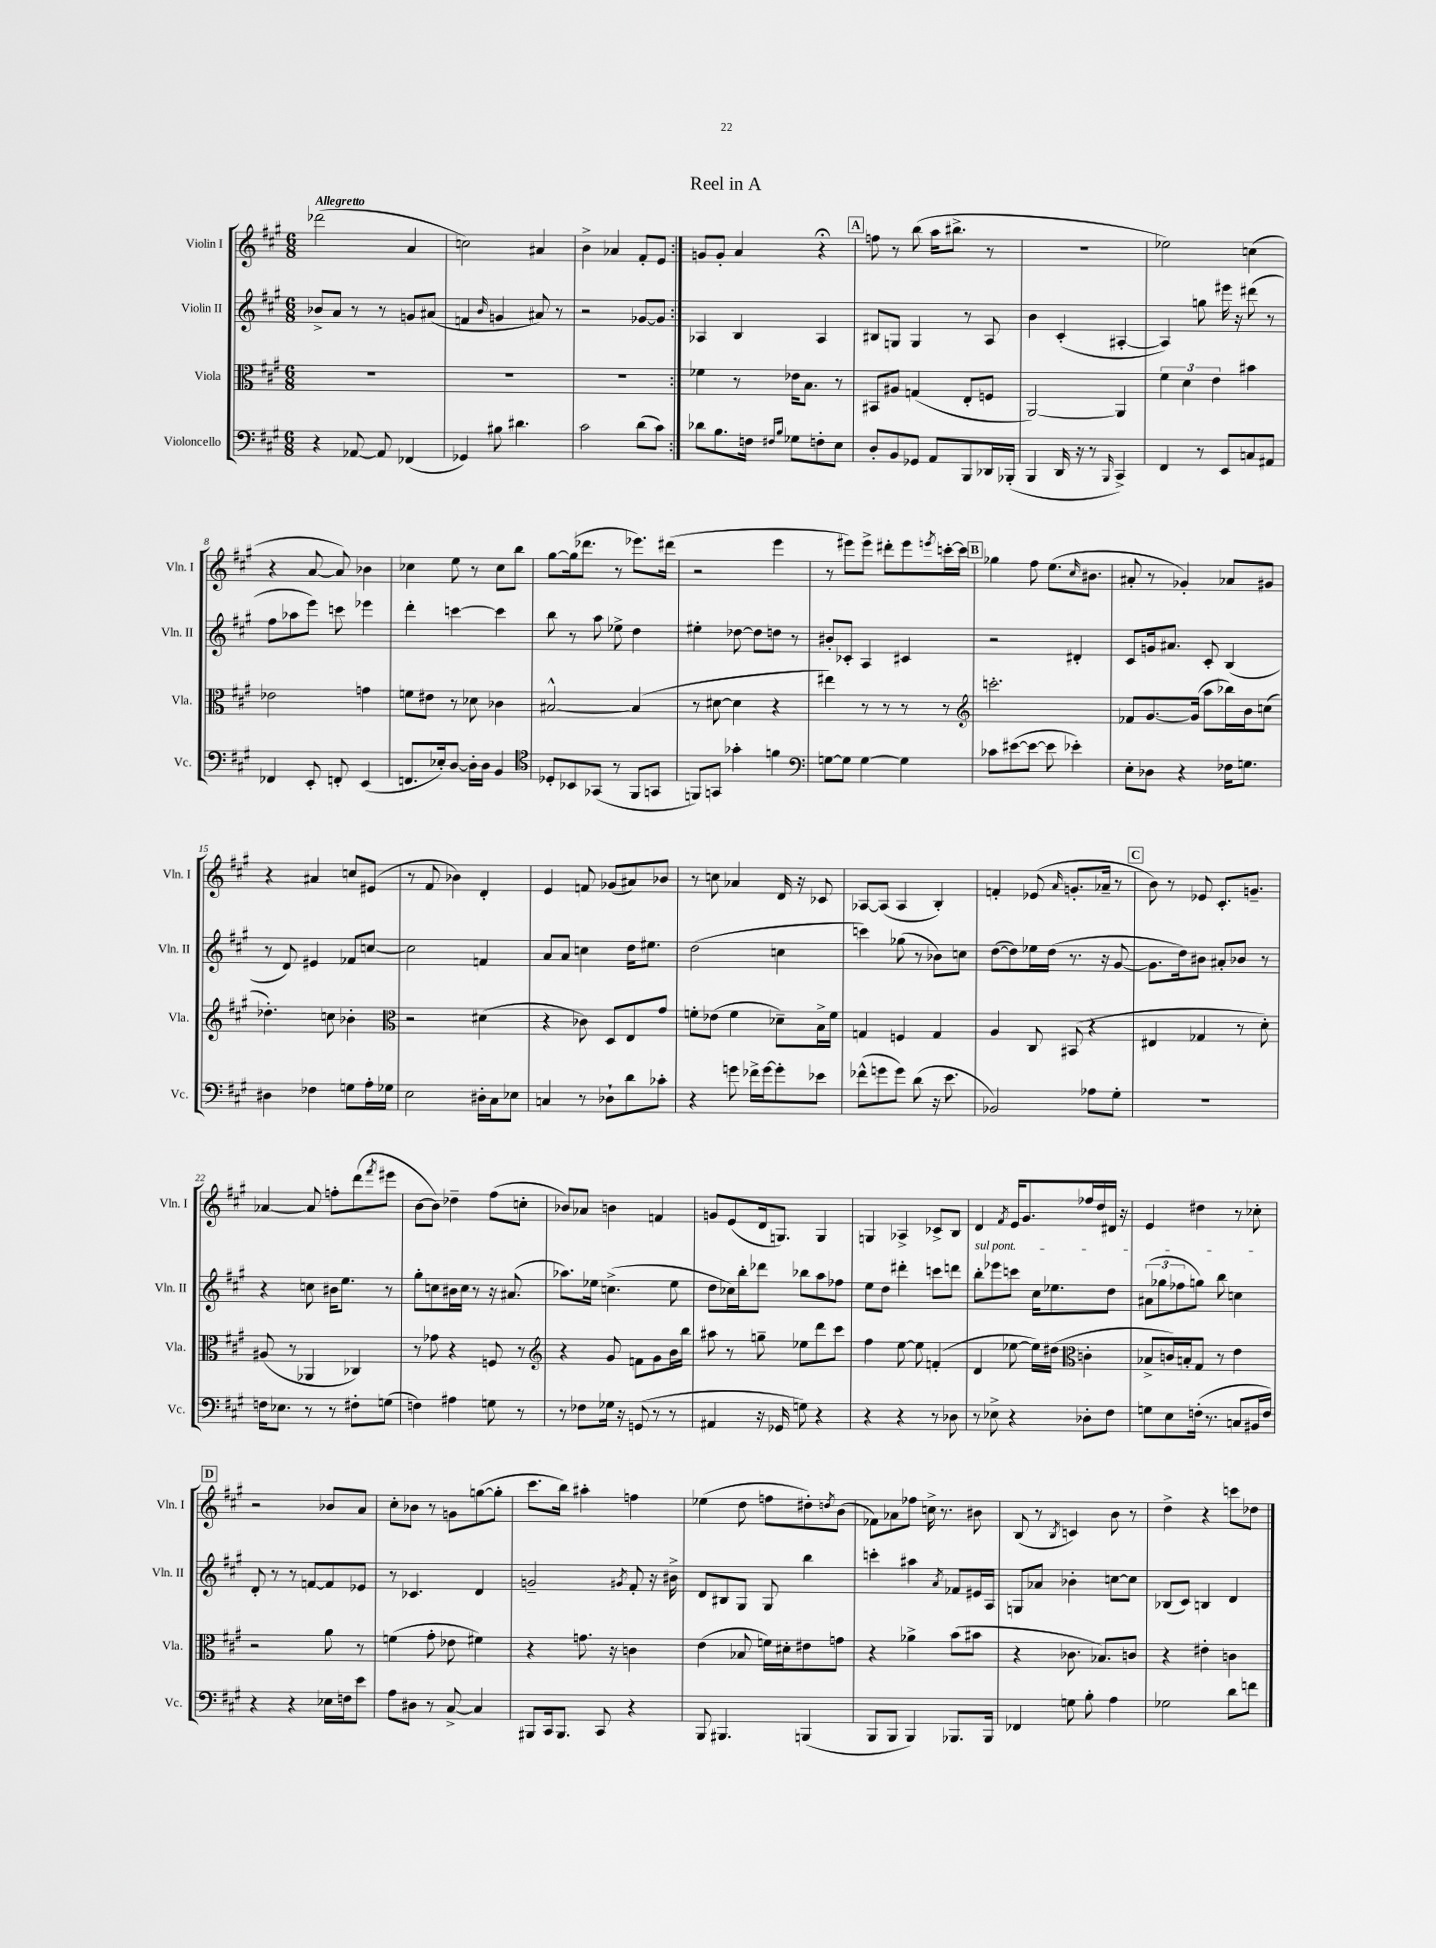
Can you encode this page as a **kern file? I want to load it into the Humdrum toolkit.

**kern	**kern	**kern	**kern
*staff4	*staff3	*staff2	*staff1
*clefF4	*clefC3	*clefG2	*clefG2
*k[f#c#g#]	*k[f#c#g#]	*k[f#c#g#]	*k[f#c#g#]
*M6/8	*M6/8	*M6/8	*M6/8
4r	2.r	8b-^	(2ddd-
.	.	8a	.
[8AA-	.	8r	.
8AA-]	.	8r	.
(4FF-	.	8g	4a
.	.	(8a#	.
=	=	=	=
4GG-)	2.r	4f	2cc)
.	.	16qqb	.
8B#	.	4g	.
4.d#	.	.	.
.	.	8a#)	4a#
.	.	8r	.
=	=	=	=
2c#	2.r	2r	4b^
.	.	.	4a-
(8d	.	[8g-	8f#'
8c#)	.	8g-]	8e
=:|!	=:|!	=:|!	=:|!
8d-	4f-	4A-	8g
8.B	.	.	8g'
.	8r	4B	4a
16F	.	.	.
16qqF#	.	.	.
16qqB	.	.	.
8G-	16e-	.	.
.	8.B	.	.
8F'	.	4A-	4r;
8E	8r	.	.
=	=	=	=
8D'	8BB#	8B#	8ff
8BB	8A#	8G	8r
8GG-	(4G	4G	(8bb
8AA	.	.	16aa
.	.	.	8.bb#^
8BBB	8E'	8r	.
16DD-	8F	8A	8r
(16BBB-'	.	.	.
=	=	=	=
4BBB	[2AA)	4b	2.r
16DD	.	(4c#'	.
16r	.	.	.
8r	.	.	.
16qqBBB	.	.	.
4CC#^)	4AA]	[4A#'	.
=	=	=	=
4FF#	6f#	4A#])	2ee-)
.	6d	.	.
8r	.	8gg	.
.	6e	.	.
8EE	.	16eee#	.
.	.	16r	.
8C	4b#	(8ddd#	(4cc
8AA#	.	8r	.
=	=	=	=
4FF-	2e-	8ff#	4r
.	.	8aa-	.
8EE'	.	8eee)	[8a
8FF'	.	8ccc	8a])
(4EE	4g	4eee-	4b-
=	=	=	=
8.FF	8f	4ddd'	4cc-
.	8e#	.	.
16E-')	.	.	.
[8D	8r	[4ccc	8ee
16D']	8d-	.	8r
16D	.	.	.
4BB	4c-	4ccc]	8cc-
.	.	.	8bb
=	=	=	=
*clefC4	*	*	*
8D-'	[2B#^^	8bb	[8gg#
8BB-	.	8r	(16gg#]
.	.	.	8.ddd-
(8GG-	.	8aa	.
8r	.	8ee-^	8r
8FF#	(4B#]	4dd	8.eee-)
8GG	.	.	.
.	.	.	(16ddd#
=	=	=	=
8FF)	8r	4ee#'	2r
8GG	[8d#	.	.
4g-'	4d#]	[8dd-	.
.	.	8dd-]	.
4f	4r	8dd	4eee
.	.	8r	.
=	=	=	=
*clefF4	*	*	*
[8G	4ee#)	8b#'	8r
8G]	.	8c-'	8eee#)
[4G	8r	4A	8eee#^
.	8r	.	8ddd#'
4G]	8r	4c#	8eee#
.	.	.	8qeee
.	8r	.	[16ccc'
.	.	.	16ccc]
=	=	=	=
*	*clefG2	*	*
8c-	2.ccc'	2r	4gg-
([8e#	.	.	.
8e#_	.	.	8ff#
8e#]	.	.	(8.ee
4e-')	.	4d#'	.
.	.	.	16qqcc#
.	.	.	8.b#
=	=	=	=
8E'	8f-	8c#	8a#'
8D-	[8.g#	16g	8r
.	.	8.a#	.
4r	.	.	4g-')
.	(16g#]	.	.
.	8aa	8c#'	.
16F-	16bb-)	(4B	8a-
8.G	16b	.	.
.	(8cc	.	8g#
=	=	=	=
4D#	4.dd-')	8r	4r
.	.	8d)	.
4F-	.	4e#	4a#
.	8cc	.	.
8G	4b-'	8f-	8cc
16A'	.	[8cc	(8e#
16G-	.	.	.
=	=	=	=
*	*clefC3	*	*
2E	2r	2cc]	8r
.	.	.	8f#
.	.	.	4b-)
16D#'	(4d#	4f	4d'
16C#	.	.	.
8E-	.	.	.
=	=	=	=
4C	4r	8a	4e
.	.	8a	.
8r	8c-)	4cc	8f
8D-`	8D	.	(8g-
8d	8E	16dd	8a#)
.	.	8.ee#	.
8c-'	8g#	.	8b-
=	=	=	=
4r	8f'	(2dd	8r
.	(8e-	.	8cc
8g	4f	.	4a-
16f-^	.	.	.
[16g	.	.	.
8g']	8d-~)	4cc	16d
.	.	.	16r
8e-	16B^	.	8c-
.	16f	.	.
=	=	=	=
(8f-^^	4G	4ccc)	[8A-
8g	.	.	(8A-]
8g)	4F	(8gg-	4A-
(8d	.	8r	.
16r	4G	8b-)	4B')
8.e	.	.	.
.	.	8cc	.
=	=	=	=
2BB-)	4A	([8dd	4f'
.	.	8dd])	.
.	8C#	16ee-	(8e-
.	.	(16dd	.
.	.	.	16qqa
.	(8BB#	8.r	8.g'
8A-	4r	.	.
.	.	16r	16a-~
8G#'	.	[8g#	8r
=	=	=	=
2.r	4E#	8.g#]	8b)
.	.	.	8r
.	.	16dd)	.
.	4G-	8b#	8e-
.	.	8a#'	8.c#'
.	8r	8b-	.
.	.	.	8.g~
.	8d')	8r	.
=	=	=	=
16F	(8A#	4r	[4a-
8.E-	.	.	.
.	8r	.	.
8r	4AA-	8cc	8a-]
8r	.	16b#	8ff'
.	.	8.ee	.
8F#'	4C-)	.	(8ddd
.	.	.	8qfff#
(8G	.	8r	8eee#
=	=	=	=
4F)	8r	8gg#'	[8b
.	8g-	8cc	8b])
4A#	4r	16b#	4dd-~
.	.	16cc	.
.	.	8r	.
8G	8F	16r	(8ff#
.	.	(8.a#	.
8r	8r	.	8cc'
=	=	=	=
*	*clefG2	*	*
8r	4r	8.aa-)	8b-)
8F-	.	.	8a-
.	.	16ee-	.
16G-	8g#	(4.cc^	4b
16r	.	.	.
(8GG	8f	.	.
8r	8g#	.	4f
8r	16b	8ee-	.
.	16bb	.	.
=	=	=	=
4AA#	8aa#	8dd	8g
.	8r	16cc-)	(8e
.	.	16bb'	.
16r	8gg~	8ddd-	16d
16GG-	.	.	8.G)
8G)	8ee-	8bb-	.
4r	8ddd	8aa	4G
.	8ccc#	8ff-	.
=	=	=	=
4r	4ff#	8ee	4G
.	.	8dd	.
4r	[8ee	4ddd#'	4A-^
.	8ee]	.	.
8r	(4f'	8ccc	8c-^
8D-	.	8ddd	8B
=	=	=	=
8r	4d	8bb'	4d
8E-^	.	8eee-	.
.	.	.	8qf#
4r	[8ee-	8ccc	16e
.	.	.	8.g#
.	16ee-])	16cc#	.
.	(16dd#	8.ee-	.
*	*clefC3	*	*
8D-'	4c'	.	16ff-
.	.	.	16dd
8F#	.	8dd	16d#
.	.	.	16r
=	=	=	=
8G	8B-^	(12a#	4e
.	.	12gg-	.
8E	16c)	.	.
.	.	12ff-	.
.	16B'	.	.
(16F'	8G#	8gg)	4dd#
8.r	.	.	.
.	8r	8bb	.
8C	4e	4cc	8r
16BB#	.	.	8cc-'
16F)	.	.	.
=	=	=	=
4r	2r	8d'	2r
.	.	8r	.
4r	.	8r	.
.	.	[8f	.
16E-	8a	8f]	8b-
16F	.	.	.
8e	8r	8e-	8a
=	=	=	=
8A	(4f	8r	8cc#'
8D#	.	4.c-	8b-
8r	8g#'	.	8r
[8C#^	8e-	.	8g
4C#]	4f#)	4d	([8gg
.	.	.	8gg']
=	=	=	=
8BBB#	4r	2g~	8.ccc#
16CC#	.	.	.
8.BBB#	.	.	16bb)
.	8.g	.	4aa#'
8CC#	.	.	.
.	16r	.	.
.	.	8qg#	.
4r	4c	8f#'	4ff
.	.	16r	.
.	.	16b#^	.
=	=	=	=
8BBB	(4e	8d	(4ee-
4.BBB#	.	8B#	.
.	8B-	8G#	8dd
.	16f)	8G#	8ff
.	16d#'	.	.
(4BBB	8e#	4bb	8dd#')
.	.	.	8qdd
.	8g	.	(8b
=	=	=	=
8BBB	4r	4ccc'	8f-)
8BBB	.	.	8a-
4BBB)	4a-^	4aa#	8ff-
.	.	.	16cc^
.	.	.	8.r
.	.	8qa	.
8.BBB-	(8b	8f-	.
.	8b#	16e#	8b#
16BBB-	.	16A	.
=	=	=	=
4FF-	4r	8G	(8B
.	.	8a-	8r
.	.	.	8qB
8G	8.c-	4b-'	4c)
8B'	.	.	.
.	8.B-)	.	.
4A	.	[8cc	8b
.	8c	8cc]	8r
=	=	=	=
2G-	4r	(8B-	4dd^
.	.	8c#)	.
.	4e#'	4B	4r
8d	4c	4d	8ccc
8f	.	.	8dd-
==	==	==	==
*-	*-	*-	*-
